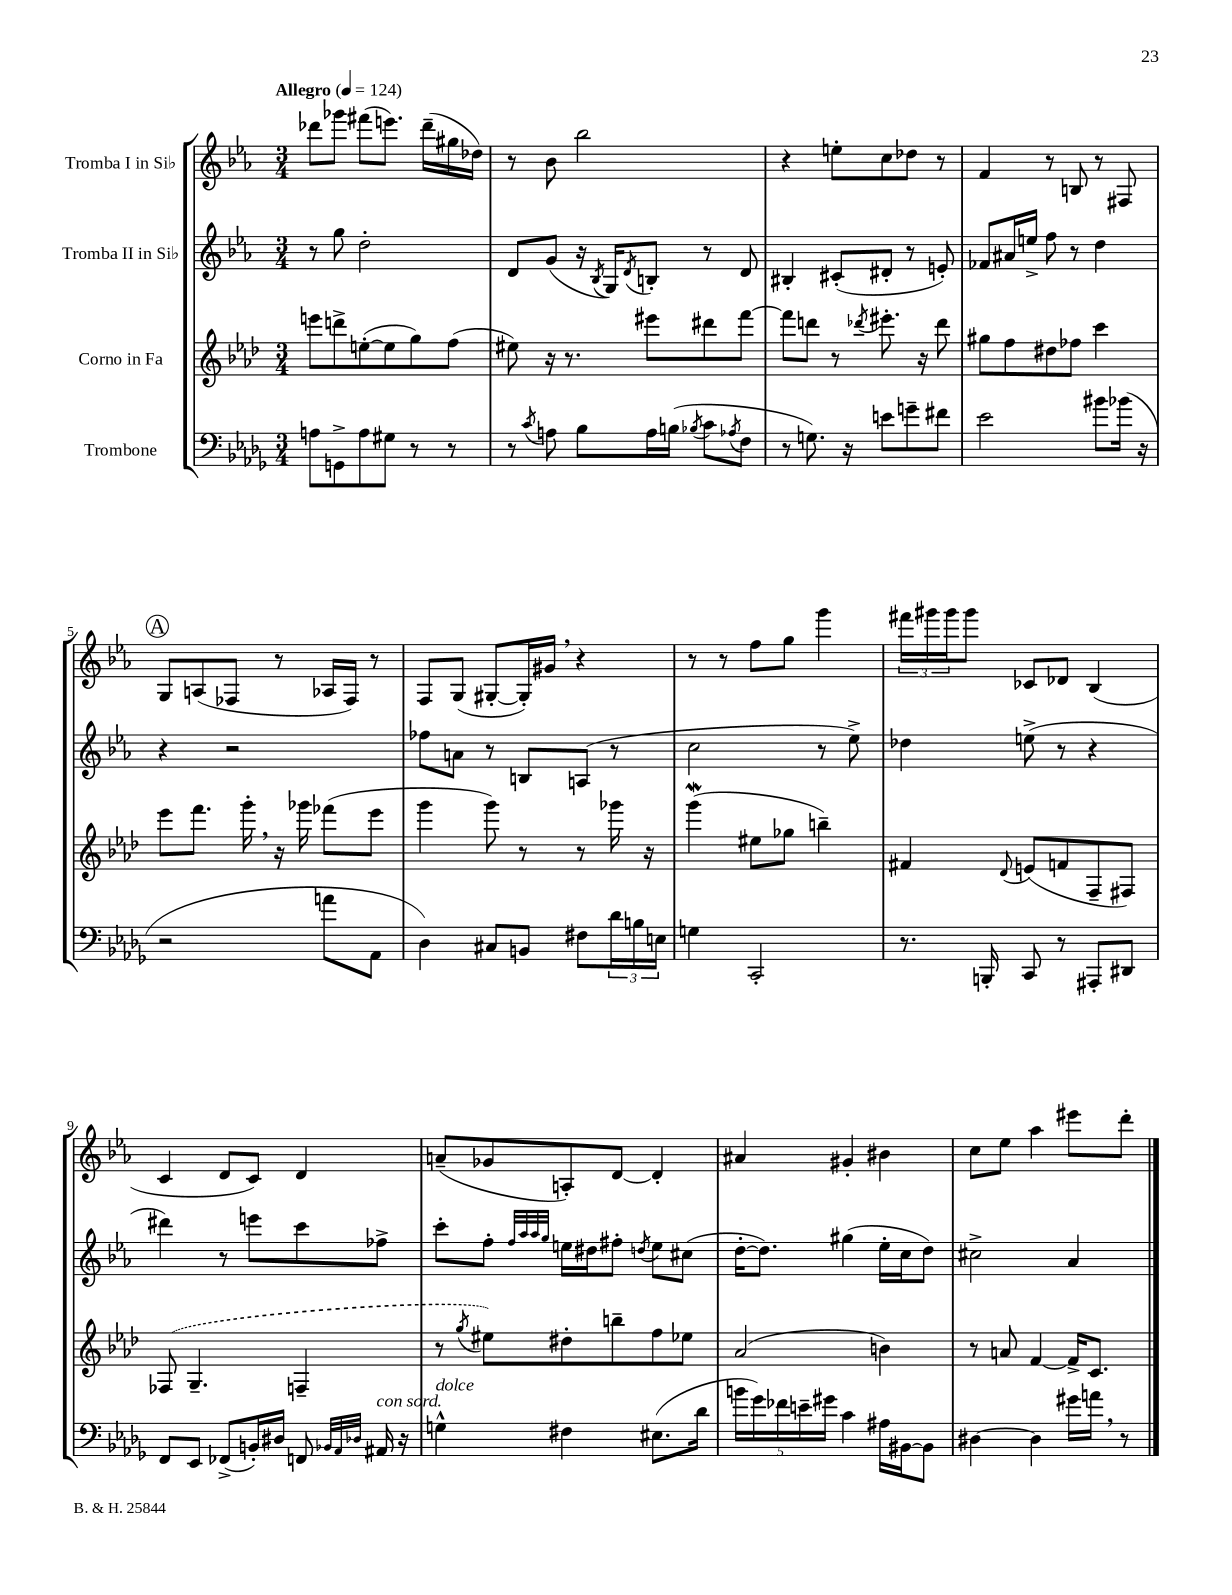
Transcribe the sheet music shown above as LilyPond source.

<<
\new StaffGroup <<
\new Staff = "s0" \with { instrumentName = "Tromba I in Sib" } {
    \clef treble \key ees \major \numericTimeSignature \time 3/4 \tempo "Allegro" 4 = 124
    des'''8 ges'''8 fis'''8( e'''8.) des'''16--( gis''16 des''16) |
    r8 bes'8 bes''2 |
    r4 e''8-. c''8 des''8 r8 |
    f'4 r8 b8 r8 fis8 |
    \mark \markup { \circle "A" } g8 a8( fes8 r8 aes16 fes16) r8 |
    f8 g8( gis8~-. gis16-.) gis'16 \breathe r4 |
    r8 r8 f''8 g''8 g'''4 |
    \tuplet 3/2 { fis'''16 gis'''16 gis'''16 } gis'''8 ces'8 des'8 bes4( |
    c'4 d'8 c'8) d'4 |
    a'8--( ges'8 a8-.) d'8~ d'4-. |
    ais'4 gis'4-. bis'4 |
    c''8 ees''8 aes''4 eis'''8 d'''8-. \bar "|." |
}
\new Staff = "s1" \with { instrumentName = "Tromba II in Sib" } {
    \clef treble \key ees \major \numericTimeSignature \time 3/4
    r8 g''8 d''2-. |
    d'8 g'8( r16 \acciaccatura { bes8 } g16) \acciaccatura { d'8 } b8-. r8 d'8 |
    bis4-. cis'8-.( dis'8-. r8 e'8-.) |
    fes'8 ais'16 e''16-> f''8 r8 d''4 |
    \mark \markup { \circle "A" } r4 r2 |
    fes''8 a'8 r8 b8 a8( r8 |
    c''2 r8 ees''8->) |
    des''4 e''8->( r8 r4 |
    dis'''4) r8 e'''8 c'''8 fes''8-> |
    c'''8-. f''8-. \grace { f''32 aes''32 aes''32 g''32 } e''16 dis''16 fis''8-. \acciaccatura { d''8 } e''8 cis''8( |
    d''16~-. d''8.) gis''4( ees''16-. c''16 d''8) |
    cis''2-> aes'4 \bar "|." |
}
\new Staff = "s2" \with { instrumentName = "Corno in Fa" } {
    \clef treble \key aes \major \numericTimeSignature \time 3/4
    e'''8 d'''8-> e''8~-.( e''8 g''8) f''8( |
    eis''8) r16 r8. eis'''8 dis'''8 f'''8~ |
    f'''8 d'''8 r8 \acciaccatura { des'''8 } eis'''8.-. r16 des'''8 |
    gis''8 f''8 dis''8 fes''8 c'''4 |
    \mark \markup { \circle "A" } ees'''8 f'''8. g'''16-. \breathe r16 ges'''16 fes'''8( ees'''8 |
    g'''4 g'''8) r8 r8 ges'''16 r16 |
    g'''4\mordent( eis''8 ges''8 b''4--) |
    fis'4 \appoggiatura { des'8 } e'8( f'8 f8-- fis8) |
    \once \slurDashed fes8( g4.-- f4-- |
    r8 \acciaccatura { g''8 } eis''8) dis''8-. b''8-- f''8 ees''8 |
    aes'2( b'4) |
    r8 a'8 f'4~ f'16-> c'8. \bar "|." |
}
\new Staff = "s3" \with { instrumentName = "Trombone" } {
    \clef bass \key des \major \numericTimeSignature \time 3/4
    a8 g,8-> a8 gis8 r8 r8 |
    r8 \acciaccatura { c'8 } a8 bes8 a16 b16( \acciaccatura { bes8 } c'8 \acciaccatura { aes8 } f8 |
    r8 g8.) r16 e'8 g'8-- fis'8 |
    ees'2 bis'8 bes'16( r16 |
    \mark \markup { \circle "A" } r2 a'8 aes,8 |
    des4) cis8 b,8 fis8 \tuplet 3/2 { des'16 b16 e16 } |
    g4 c,2-. |
    r8. b,,16-. c,8 r8 ais,,8-. dis,8 |
    f,8 ees,8 fes,8->( b,16-.) dis16 f,8 \grace { bes,32 aes,32 des32 } ais,16^\markup { \italic "con sord." } r16 |
    g4-^^\markup { \italic "dolce" } fis4 eis8.( des'16 |
    \tuplet 5/4 { b'16 ges'16) fes'16 e'16-- gis'16 } c'4 ais16 bis,16~ bis,8 |
    dis4~ dis4 gis'16 a'16 \breathe r8 \bar "|." |
}
>>
>>
